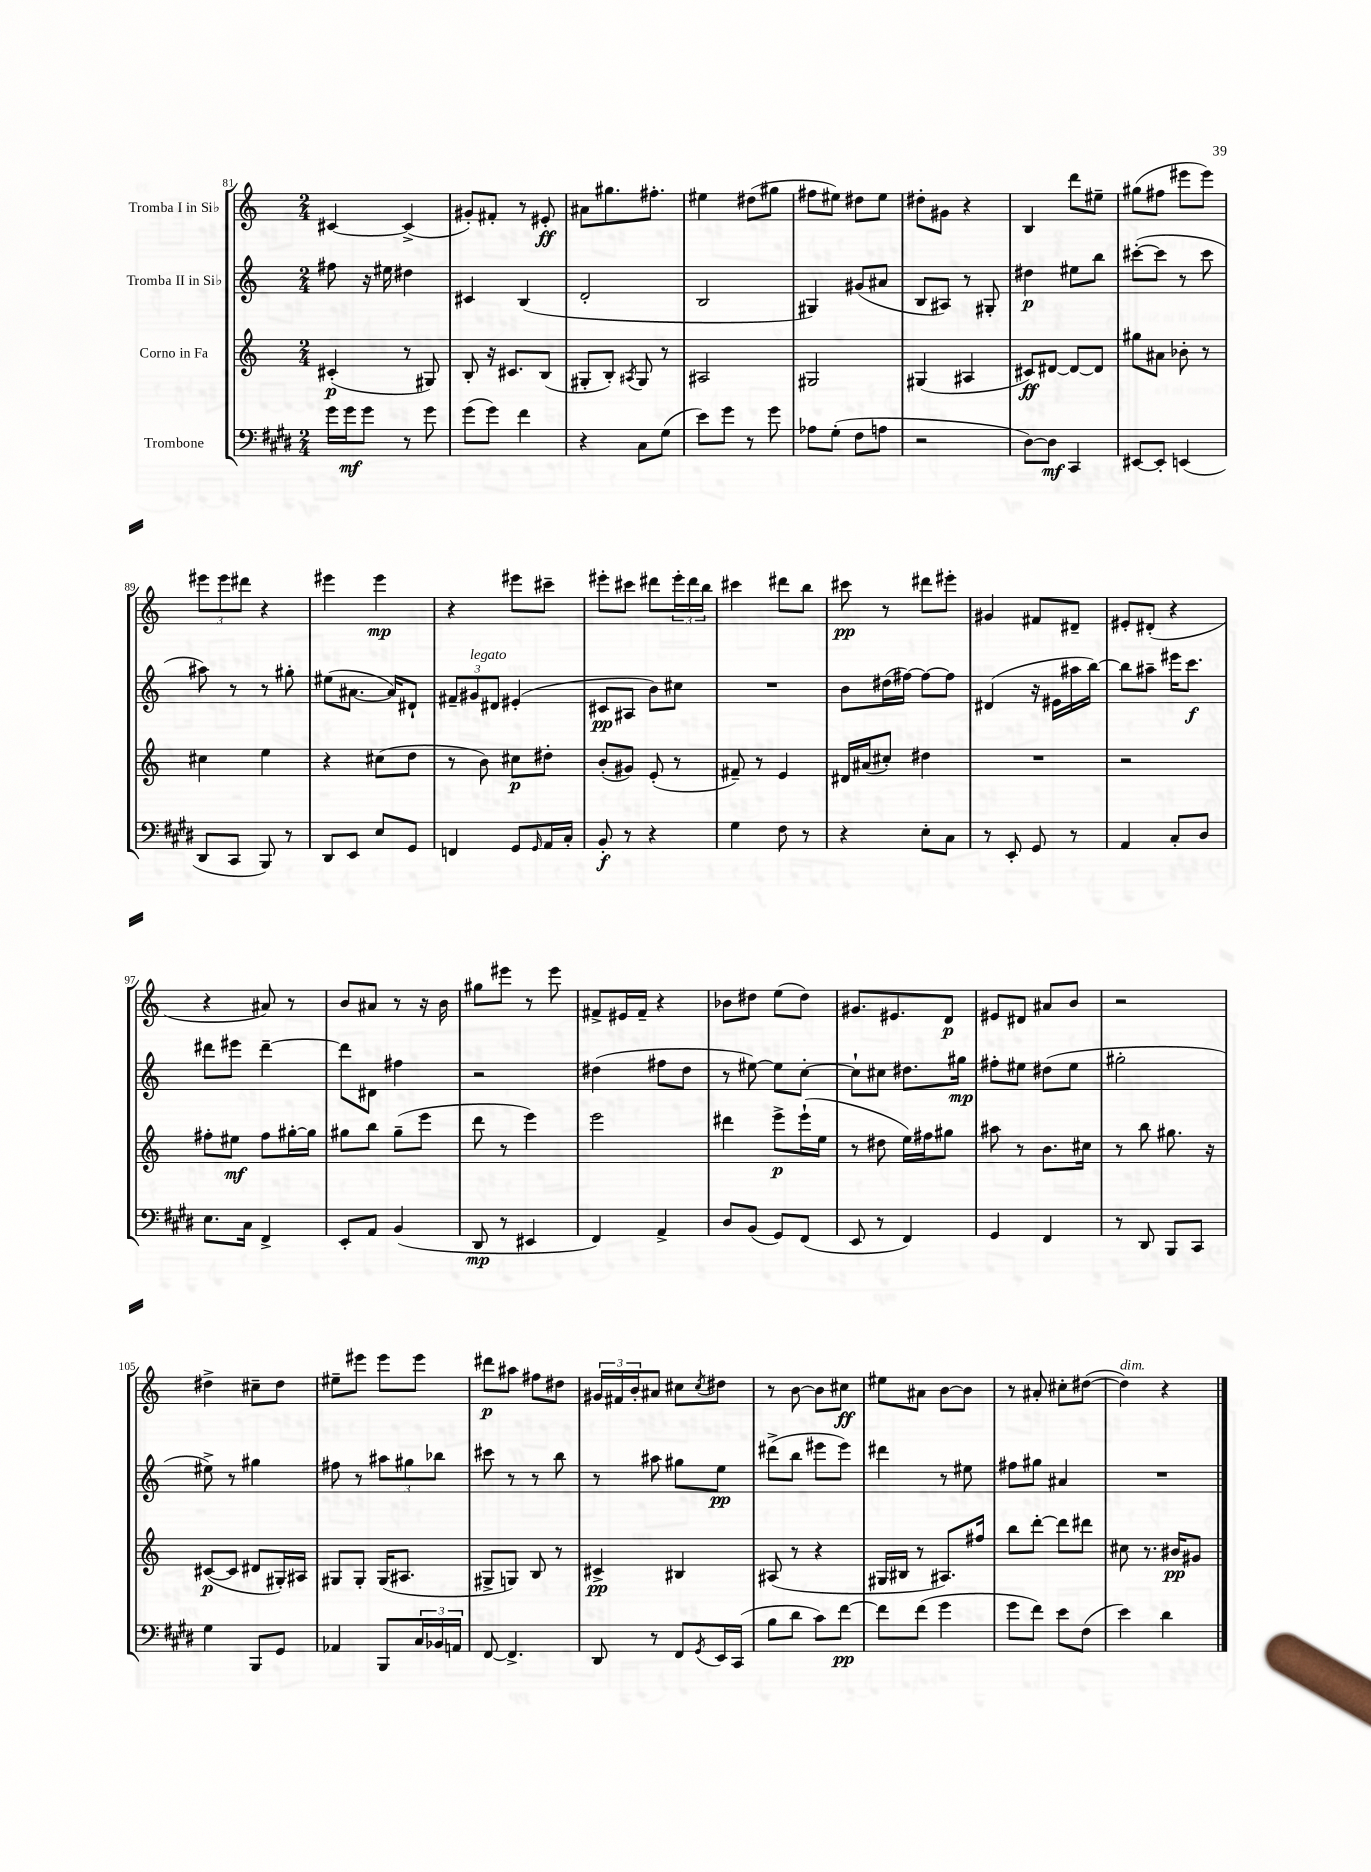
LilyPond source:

<<
\new StaffGroup <<
\new Staff = "s0" \with { instrumentName = "Tromba I in Sib" } {
    \clef treble \key c \major \numericTimeSignature \time 2/4
    cis'4~ cis'4->( |
    gis'8-.) fis'8-. r8 eis'8-.\ff |
    ais'8 gis''8. fis''8.-. |
    eis''4 dis''8( gis''8 |
    fis''8 eis''8) dis''8 eis''8 |
    dis''8-. gis'8 r4 |
    b4 d'''8 eis''8-- |
    gis''8( fis''8 eis'''8 eis'''8) |
    \tuplet 3/2 { eis'''8 eis'''8 dis'''8 } r4 |
    eis'''4 eis'''4\mp |
    r4 eis'''8 cis'''8-- |
    eis'''8-. cis'''8 dis'''8 \tuplet 3/2 { eis'''16-. dis'''16 b''16 } |
    cis'''4 dis'''8 b''8 |
    cis'''8\pp r8 dis'''8 eis'''8-. |
    gis'4 fis'8 dis'8-- |
    eis'8-. dis'8-.( r4 |
    r4 ais'8) r8 |
    b'8 ais'8 r8 r16 b'16 |
    gis''8 eis'''8 r8 eis'''8 |
    fis'8-> eis'16 fis'16-- r4 |
    bes'8 dis''8 e''8( dis''8) |
    gis'8. eis'8. d'8\p |
    eis'8 dis'8 ais'8 b'8 |
    r2 |
    dis''4-> cis''8-- dis''8 |
    eis''8-- eis'''8 eis'''8 eis'''8 |
    dis'''8\p ais''8 fis''8 dis''8 |
    \tuplet 3/2 { gis'16 fis'16 b'16-. } ais'8 cis''8 \acciaccatura { cis''8 } dis''8 |
    r8 b'8~ b'8 cis''8\ff |
    eis''8 ais'8 b'8~ b'8 |
    r8 ais'8-. cis''8-. dis''8~( |
    dis''4^\markup { \italic "dim." }) r4 \bar "|." |
}
\new Staff = "s1" \with { instrumentName = "Tromba II in Sib" } {
    \clef treble \key c \major \numericTimeSignature \time 2/4
    fis''8 r16 eis''16 dis''4 |
    cis'4 b4( |
    d'2-. |
    b2 |
    gis4) gis'8( ais'8 |
    b8 ais8) r8 gis8-. |
    dis''4\p eis''8 b''8 |
    cis'''8~-.( cis'''8 r8 cis'''8 |
    ais''8) r8 r8 gis''8-. |
    eis''8( ais'8.~ ais'16) dis'8-! |
    \tuplet 3/2 { fis'8-- gis'8^\markup { \italic "legato" } dis'8 } eis'4-.( |
    cis'8\pp ais8 b'8) cis''8 |
    R2 |
    b'8 dis''16( fis''16~) fis''8~ fis''8 |
    dis'4( r16 eis'16 ais''16 b''16~) |
    b''8 ais''8-- eis'''16 c'''8.\f |
    dis'''8 eis'''8 dis'''4~-- |
    dis'''8 dis'8 fis''4 |
    r2 |
    dis''4( fis''8 dis''8 |
    r8 eis''8~) eis''8 c''8~-. |
    c''8-! cis''8 dis''8. gis''16\mp |
    fis''8-. eis''8 dis''8( eis''8 |
    gis''2-. |
    eis''8->) r8 gis''4 |
    fis''8 r8 \tuplet 3/2 { ais''8 gis''8 bes''8 } |
    cis'''8 r8 r8 b''8 |
    r8 ais''8 gis''8 e''8\pp |
    dis'''8->( b''8 eis'''8 eis'''8) |
    dis'''4 r8 eis''8 |
    fis''8 gis''8 ais'4 |
    R2 \bar "|." |
}
\new Staff = "s2" \with { instrumentName = "Corno in Fa" } {
    \clef treble \key c \major \numericTimeSignature \time 2/4
    cis'4-.\p( r8 gis8) |
    b8-. r16 cis'8. b8( |
    gis8-. b8-.) \acciaccatura { ais8 } gis8 r8 |
    ais2 |
    gis2 |
    gis4( ais4 |
    cis'8\ff) dis'8~ dis'8~ dis'8 |
    gis''8 ais'8 bes'8-. r8 |
    cis''4 e''4 |
    r4 cis''8( d''8 |
    r8 b'8) cis''8\p dis''8-. |
    b'8-.( gis'8) e'8-.( r8 |
    fis'8--) r8 e'4 |
    dis'16 ais'16( cis''8-.) dis''4 |
    R2 |
    r2 |
    fis''8-. eis''8\mf fis''8 gis''16~-. gis''16 |
    gis''8 b''8 gis''8--( e'''8 |
    d'''8 r8 e'''4) |
    e'''2 |
    dis'''4 e'''8->\p e'''16-!( e''16 |
    r8 dis''8 e''16) fis''16 gis''8 |
    ais''8 r8 b'8. cis''16 |
    r8 b''8 gis''8. r16 |
    cis'8~\p( cis'8 dis'8 gis16-.) ais16 |
    gis8 gis8-. gis16( ais8. |
    gis8-> g8) b8 r8 |
    cis'4->\pp bis4 |
    ais8( r8 r4 |
    gis16 bis16 r8 ais8.) fis''16 |
    b''8 d'''8~-. d'''8 dis'''8 |
    cis''8 r8. bis'16\pp gis'8 \bar "|." |
}
\new Staff = "s3" \with { instrumentName = "Trombone" } {
    \clef bass \key e \major \numericTimeSignature \time 2/4
    gis'16 gis'16\mf gis'8 r8 gis'8 |
    gis'8( gis'8) fis'4 |
    r4 cis8 gis8( |
    e'8) gis'8 r8 gis'8 |
    aes8 gis8-.( fis8 a8 |
    r2 |
    dis8~) dis8\mf cis,4 |
    eis,8~ eis,8-. e,4( |
    dis,8 cis,8 b,,8) r8 |
    dis,8 e,8 e8 gis,8 |
    f,4 gis,8 \grace { gis,16 } a,16 cis16-. |
    b,8-.\f r8 r4 |
    gis4 fis8 r8 |
    r4 e8-. cis8 |
    r8 e,8-. gis,8 r8 |
    a,4 cis8-. dis8 |
    e8. cis16 fis,4-> |
    e,8-. a,8 b,4( |
    dis,8\mp r8 eis,4 |
    fis,4) a,4-> |
    dis8 b,8( gis,8) fis,8( |
    e,8 r8 fis,4) |
    gis,4 fis,4 |
    r8 dis,8 b,,8 cis,8 |
    gis4 b,,8 gis,8 |
    aes,4 b,,8 \tuplet 3/2 { cis16 bes,16 a,16 } |
    fis,8~ fis,4.-> |
    dis,8 r8 fis,8 \acciaccatura { gis,8 } e,16 cis,16( |
    b8 dis'8 cis'8) fis'8~\pp |
    fis'8 fis'8( gis'4 |
    gis'8 fis'8) e'8 fis8( |
    e'4) dis'4 \bar "|." |
}
>>
>>
\layout { \context { \Score currentBarNumber = #81 } }
